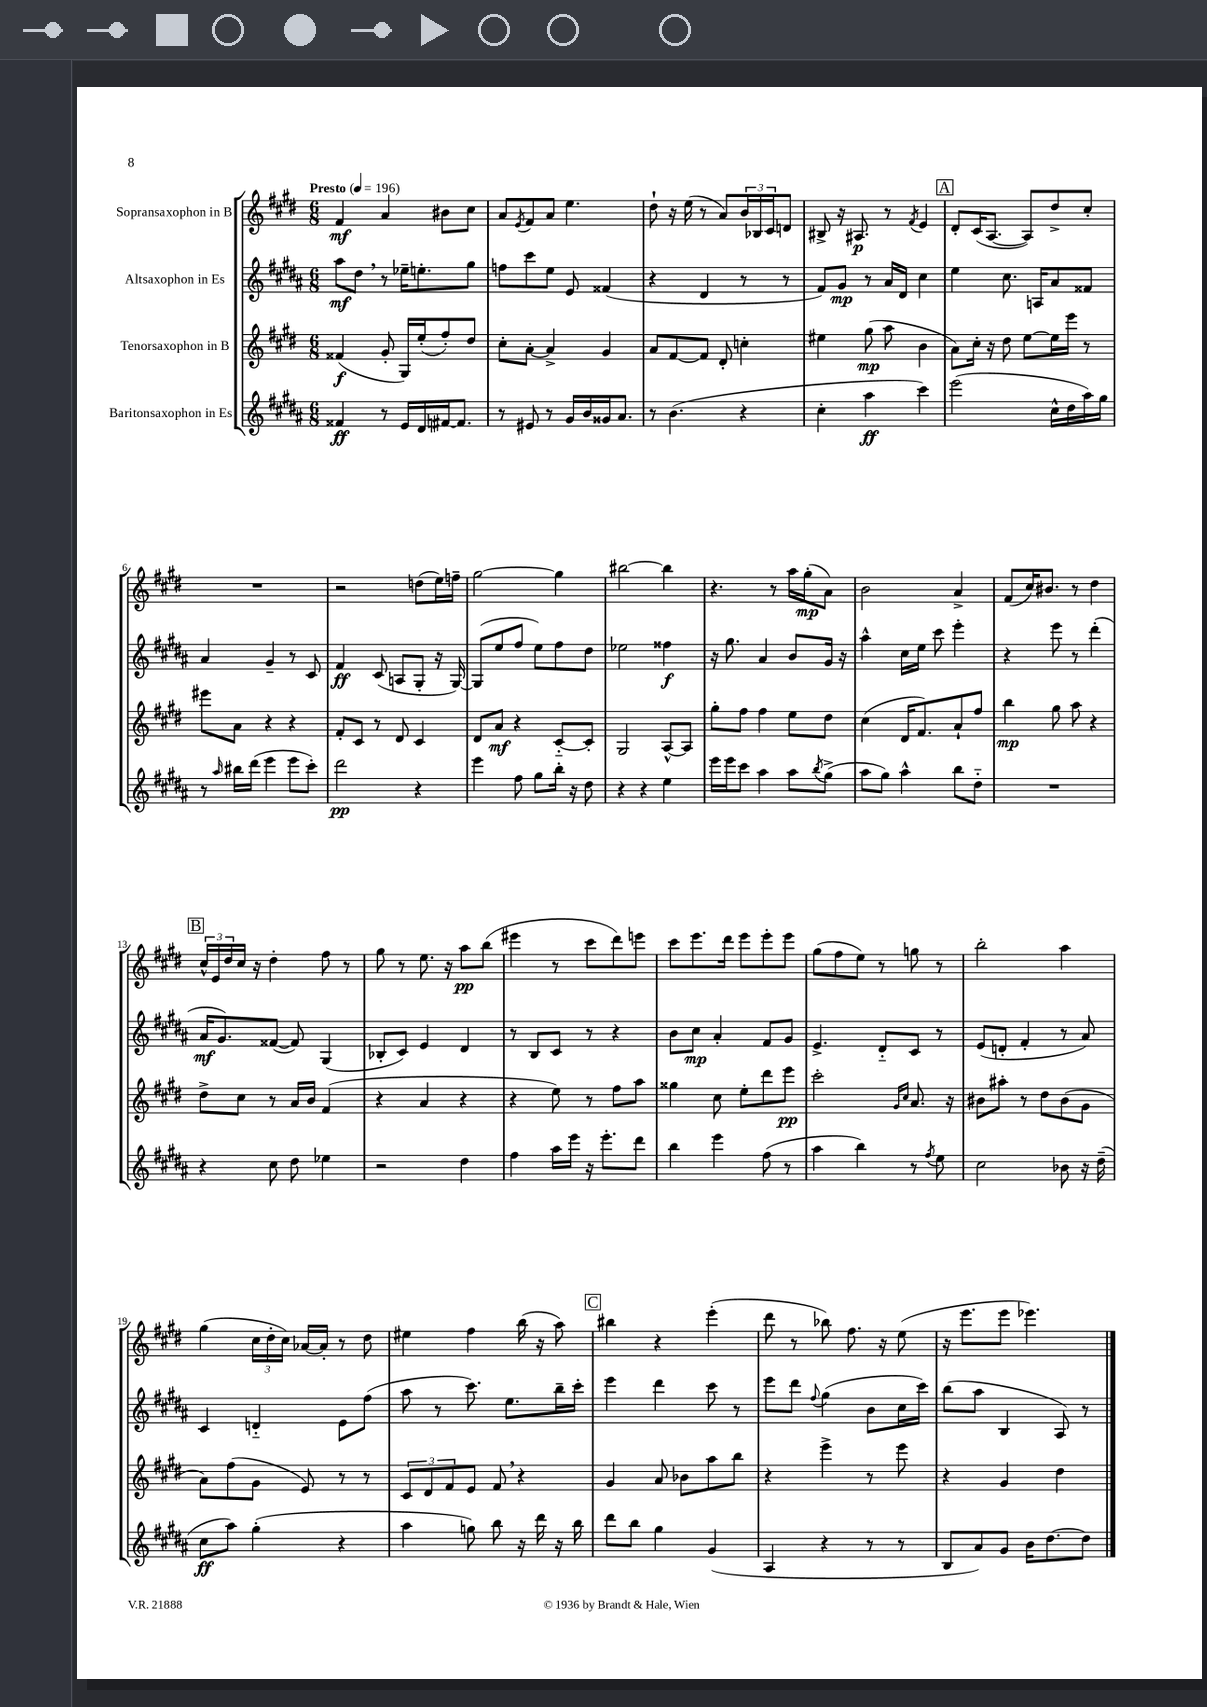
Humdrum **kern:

**kern	**kern	**kern	**kern
*staff4	*staff3	*staff2	*staff1
*clefG2	*clefG2	*clefG2	*clefG2
*k[f#c#g#d#a#]	*k[f#c#g#d#]	*k[f#c#g#d#a#]	*k[f#c#g#d#]
*M6/8	*M6/8	*M6/8	*M6/8
*MM196	*MM196	*MM196	*MM196
4f##	(4f##	8aa#	4f#
.	.	8dd#	.
8r	8g#'	8r	4a
16e	16G#)	16ee-~	.
16d#	(16ee'	8.ee'	.
[16f#	8ff#')	.	8b#
8.f#]	.	.	.
.	8dd#	8gg#	8cc#
=	=	=	=
8r	8cc#'	8ff	8a
.	.	.	8qe
8e#	[8a'	8ccc#	8f#
8r	4a^]	8ee	8a
16g#	.	8e	4.ee
16b	.	.	.
16g##	4g#	(4f##	.
8.a#	.	.	.
=	=	=	=
8r	8a	4r	8dd#`
(4.b	[8f#	.	16r
.	.	.	(16ee
.	8f#]	4d#	8r
.	8d#'	.	8a)
4r	4cc'	8r	24b
.	.	.	24B-
.	.	.	24c#
.	.	8r	8d
=	=	=	=
4cc#'	4ee#	8f#)	8B#^
.	.	8g#	16r
.	.	.	8.A#
4aa#	(8gg#	8r	.
.	8aa	16a#	8r
.	.	16d#	.
.	.	.	8qf#
4ccc#)	4b	4cc#	4e
=	=	=	=
(2eee	8a)	4ee	8d#'
.	16cc#'	.	(16c#
.	16r	.	[8.A
.	8dd#	8.cc#	.
.	[8ee	.	8A])
.	.	16A	.
16cc#^^	16ee]	8a#	8dd#^
16dd#	16eee	.	.
16aa#)	8r	8f##	8cc#'
16gg#	.	.	.
=	=	=	=
8r	8eee#	4a#	2.r
16qqaa#	.	.	.
16bb#	8a	.	.
(16ddd#	.	.	.
4eee	4r	4g#~	.
8eee	4r	8r	.
8ccc#')	.	8c#	.
=	=	=	=
2ddd#	8f#'	4f#	2r
.	8c#	.	.
.	8r	(8c#	.
.	8d#	8A	.
4r	4c#	8G#'	(8dd
.	.	16r	16ee)
.	.	[16G#)	16ff~
=	=	=	=
4eee	8d#	(8G#]	[2gg#
.	8a	8ee	.
8ff#	4r	8ff#	.
8gg#	.	8ee)	.
16bb'	[8c#'~	8ff#	4gg#]
16r	.	.	.
8dd#	8c#']	8dd#	.
=	=	=	=
4r	2G#	2ee-	[2bb#
4r	.	.	.
4ee	[8A^^	4ff##	4bb#]
.	8A]	.	.
=	=	=	=
16eee	8gg#'	16r	4.r
16eee	.	8.gg#	.
8ccc#	8ff#	.	.
4aa#	4ff#	4a#	.
.	.	.	8r
8aa#	8ee	8b	16aa
.	.	.	(16gg#'
8qbb	.	.	.
(8gg#^	8dd#	16g#	8a)
.	.	16r	.
=	=	=	=
8aa#	(4cc#	4aa#^^	2b
8gg#)	.	.	.
4aa#^^	16d#	16cc#	.
.	8.f#)	16ee	.
.	.	8ccc#	.
8bb	8a`	4eee'	4a^
8dd#'~	8ff#	.	.
=	=	=	=
2.r	4bb	4r	(8f#
.	.	.	16cc#)
.	.	.	8.b#
.	8gg#	8eee	.
.	8aa	8r	8r
.	4r	(4ddd#'	4dd#
=	=	=	=
4r	8dd#^	16a#	24cc#^^
.	.	.	24e
.	.	8.g#)	.
.	.	.	24dd#
.	8cc#	.	16cc#
.	.	.	16r
8cc#	8r	([8f##	4dd#'
8dd#	16a	8f##])	.
.	16b	.	.
4ee-	(4f#	(4G#	8ff#
.	.	.	8r
=	=	=	=
2r	4r	8B-'	8gg#
.	.	8c#)	8r
.	4a	4e	8.ee
.	.	.	16r
4dd#	4r	4d#	8aa
.	.	.	(8bb
=	=	=	=
4ff#	4r	8r	4eee#
.	.	8B	.
16aa#	8ee)	8c#	8r
16eee	.	.	.
16r	8r	8r	8ccc#
8.eee'	.	.	.
.	8ff#	4r	8ddd#)
8ddd#	8aa	.	8eee
=	=	=	=
4bb	4gg##	8b	8ccc#
.	.	8cc#	8.eee
4eee	8cc#	4a#'	.
.	.	.	16ddd#
.	8ee'	.	8eee
(8ff#	8ddd#	8f#	8eee'
8r	8eee	8g#	8eee
=	=	=	=
4aa#	2ccc#'	4.e^	(8gg#
.	.	.	8ff#
4bb)	.	.	8ee)
.	.	8d#'~	8r
.	16qqg#	.	.
.	16qqcc#	.	.
8r	8.a	8c#	8gg
8qff#	.	.	.
8ee	.	8r	8r
.	16r	.	.
=	=	=	=
2cc#	8b#	(8e	2bb'
.	8aa#'	8d'	.
.	8r	4f#'	.
.	8dd#	.	.
8b-	(8b#	8r	4aa
16r	8g#	8a#)	.
(16dd#~	.	.	.
=	=	=	=
8cc#	8a)	4c#	(4gg#
8aa#)	(8ff#	.	.
(4gg#'	8g#	4d'~	24cc#
.	.	.	24dd#'
.	.	.	24cc#)
.	8e)	.	[16a-
.	.	.	16a-']
4r	8r	8e	8r
.	8r	(8ff#	8dd#
=	=	=	=
4aa#	12c#	8aa#	4ee#
.	12d#	.	.
.	.	8r	.
.	12f#	.	.
8gg)	8e	8.ccc#)	4ff#
8bb	8f#	.	.
.	.	8.ee	.
16r	4r	.	(16bb
16ddd#	.	.	16r
16r	.	16bb~	8aa)
16bb	.	16ccc#'	.
=	=	=	=
8ddd#	4g#	4eee	4bb#
8bb	.	.	.
4gg#	8a	4ddd#	4r
.	8b-	.	.
(4g#	8aa	8ccc#	(4eee'
.	8bb	8r	.
=	=	=	=
4A#	4r	8eee	8ddd#
.	.	8ddd#	8r
.	.	8qqff#	.
4r	4eee^	(4gg#	8bb-)
.	.	.	8.ff#
8r	8r	8b	.
.	.	.	16r
8r	8eee	16cc#	(8ee
.	.	16ccc#)	.
=	=	=	=
8B	4r	(8bb	16r
.	.	.	8.eee
8a#)	.	8aa#	.
8g#	4g#	4B	8eee
16b	.	.	4.eee-)
[8.dd#	.	.	.
.	4dd#	8A#)	.
8dd#]	.	8r	.
==	==	==	==
*-	*-	*-	*-
